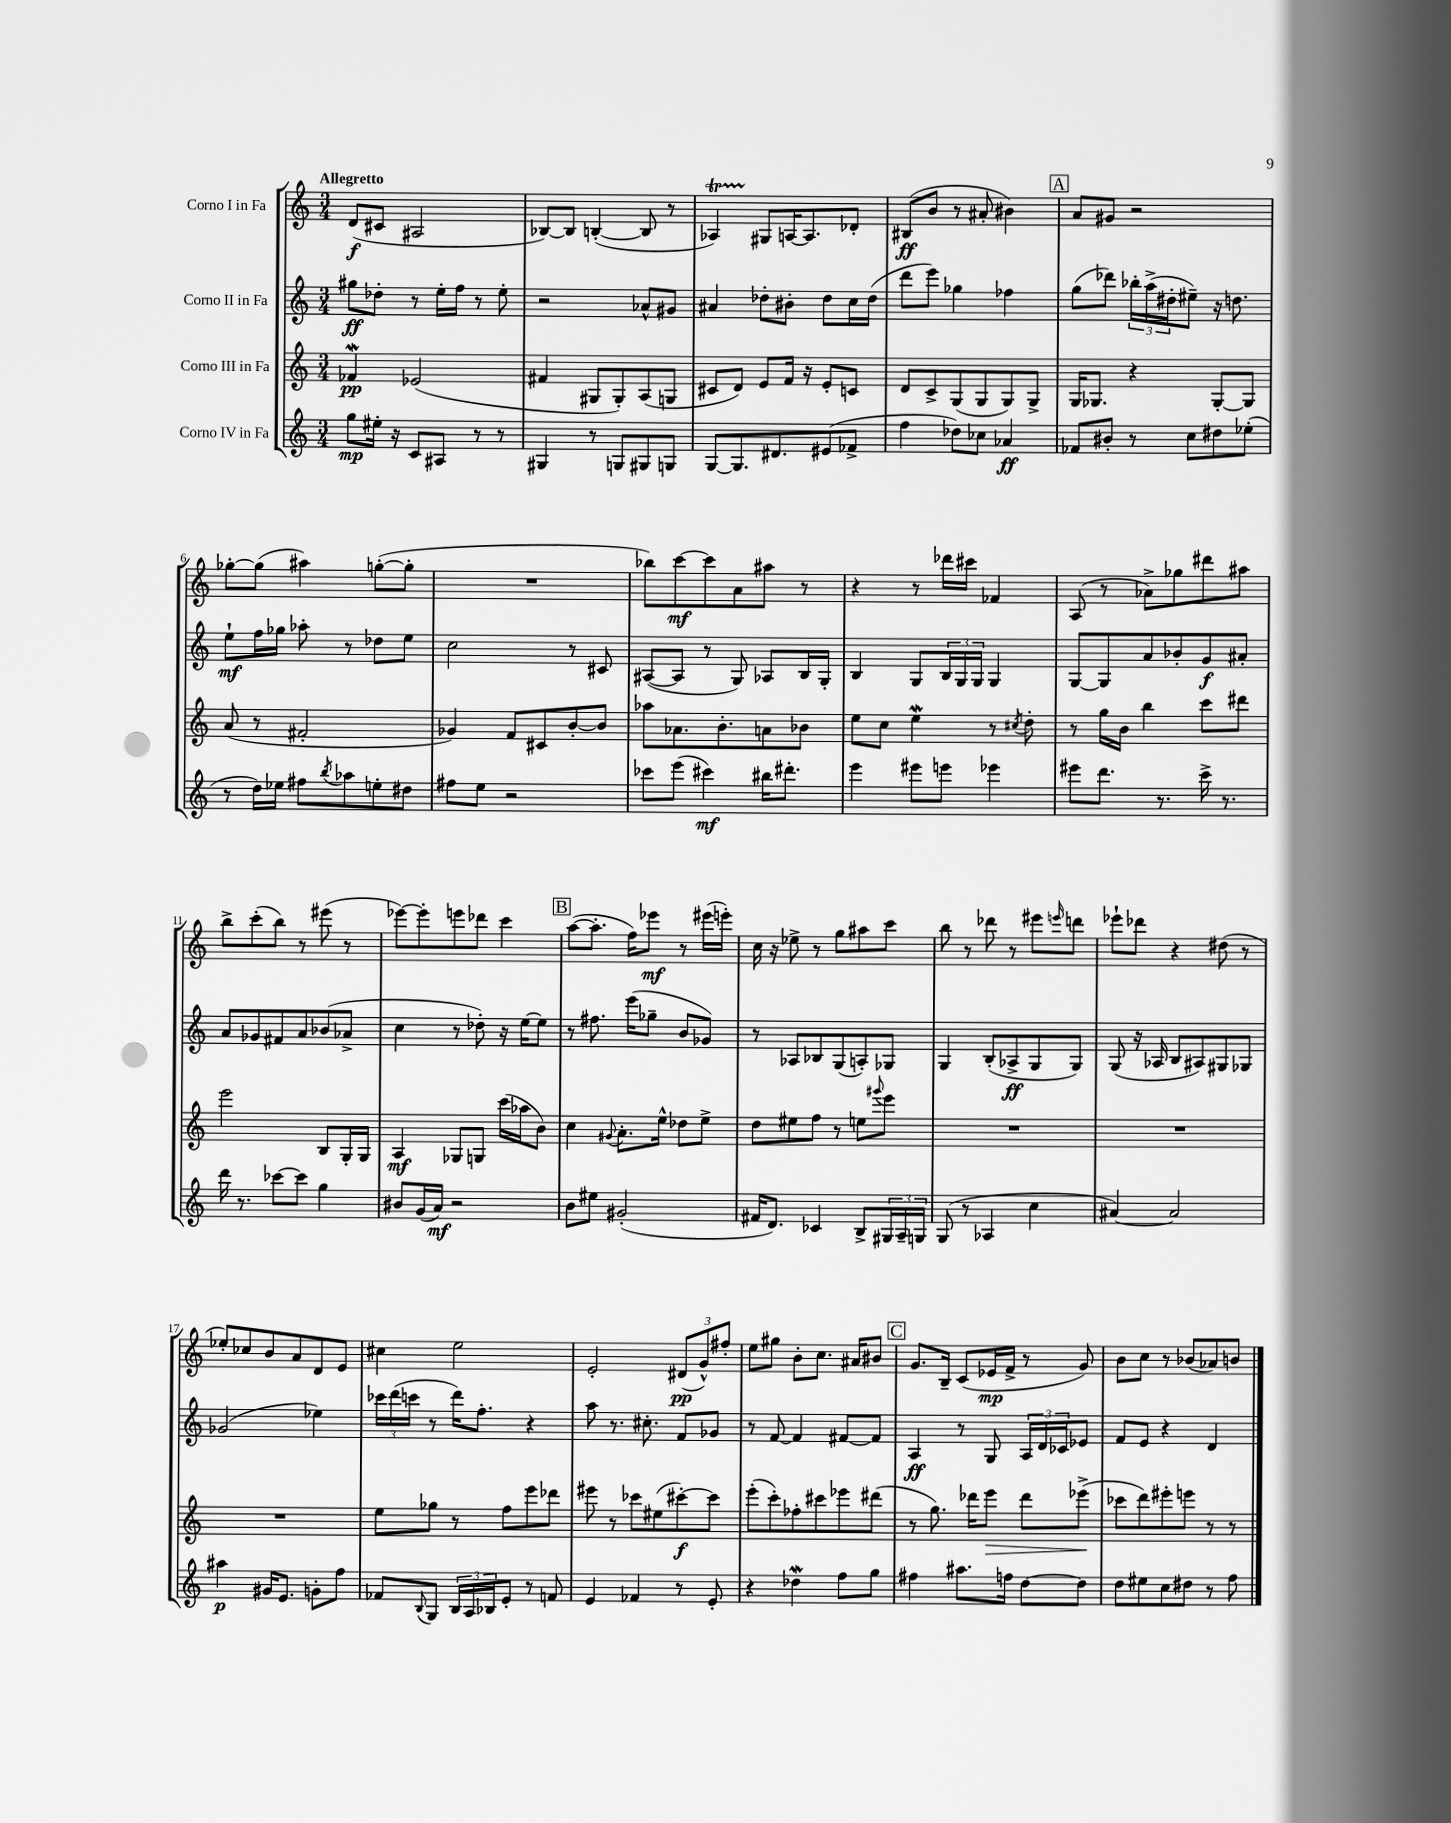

**kern	**kern	**kern	**kern
*staff4	*staff3	*staff2	*staff1
*clefG2	*clefG2	*clefG2	*clefG2
*k[]	*k[]	*k[]	*k[]
*M3/4	*M3/4	*M3/4	*M3/4
8gg\L	4f-/	8gg#\L	(8d/L
16ee#'\Jk	.	8dd-'\J	8c#/J
16r	.	.	.
8c/L	(2e-/	8r	2A#/
8A#/J	.	16ee'\LL	.
.	.	16ff\JJ	.
8r	.	8r	.
8r	.	8ee'\	.
=	=	=	=
4G#/	4f#/	2r	[8B-/L)
.	.	.	8B-/]J
8r	8G#/L	.	([4B'/
8G/L	8G#'/)	.	.
8G#/	(8A/	8a-^^/L	8B/]
8G/J	8G/J	8g#/J	8r
=	=	=	=
[8G/L	8c#/L	4a#/	4A-/)
8.G/]	8d/J)	.	.
.	8e/L	8dd-'\L	8G#/L
8.d#/	.	.	.
.	16f/Jk	8b#'\J	[16A/K
.	16r	.	8.A/]
(8e#/	8e'/L	8dd-\L	.
8f-^/J	8c/J	16cc\L	8d-'/J
.	.	(16dd-\JJ	.
=	=	=	=
4ff\	8d/L	8ddd\L	(8B#/L
.	8c^/	8eee\J)	8b/J
8dd-\L)	(8G/	4gg-\	8r
8cc-\J	8G/	.	8a#'/
4a-/	8G/)	4ff-\	4b#\)
.	8G^/J	.	.
=	=	=	=
8f-/L	16G/LK	(8gg\L	8a/L
.	8.G-/J	.	.
8b#'/J	.	8ddd-\J)	8g#/J
8r	4r	24bb-'\LL	2r
.	.	(24aa^\	.
.	.	24dd#'\J	.
8cc\L	.	8ee#~\J)	.
8dd#\	[8G-'/L	16r	.
.	.	8.dd\	.
(8ee-'\J	8G-/]J	.	.
=	=	=	=
8r	(8a/	8ee`\L	[8gg-'\L
16dd\LL)	8r	16ff\L	(8gg-\]J
16ee-\JJ	.	16gg-\JJ	.
8ff#\L	2f#'/	8aa-'\	4aa#\)
8qbb/	.	.	.
8aa-\	.	8r	.
8ee'\	.	8dd-\L	([8gg'\L
8dd#\J	.	8ee\J	8gg'\]J
=	=	=	=
8ff#\L	4g-/)	2cc\	2.r
8ee\J	.	.	.
2r	8f/L	.	.
.	8c#/	.	.
.	[8b'/	8r	.
.	8b/]J	8c#/	.
=	=	=	=
8ccc-\L	8aa-\L	([8A#/L	8bb-\L)
(8eee\J	8.a-\	8A#/]J	[8ccc\
4ccc#\)	.	8r	8ccc\]
.	8.b'\	.	.
.	.	8G/)	8a\
16bb#\LK	8a\	8A-/L	8aa#\J
8.ddd#'\J	.	.	.
.	8b-\J	16B/L	8r
.	.	16G'/JJ	.
=	=	=	=
4eee\	8ee\L	4B/	4r
.	8cc\J	.	.
8eee#\L	4ee\	8G/L	8r
8eee\J	.	24B/L	16ddd-\LL
.	.	24G/	.
.	.	.	16ccc#\JJ
.	.	24G/JJ	.
4eee-\	8r	4G/	4f-/
.	8qcc#/	.	.
.	8dd'\	.	.
=	=	=	=
8eee#\L	8r	[8G/L	(8A/
8.ddd\J	16gg\LL	8G/]	8r
.	16b\JJ	.	.
.	4bb\	8a/	8a-^\L)
8.r	.	.	.
.	.	8b-'/	8gg-\
16ccc^\	8ccc\L	8g/	8ddd#\
8.r	.	.	.
.	8ddd#\J	8a#'/J	8aa#\J
=	=	=	=
16ddd\	2eee\	8a/L	8bb^\L
8.r	.	.	.
.	.	8g-/	(8ccc'\
[8ccc-\L	.	8f#/	8bb\J)
8ccc-\]J	.	8a/	8r
4gg\	8B/L	(8b-/	(8eee#\
.	16G'/L	8a-^/J	8r
.	16G/JJ	.	.
=	=	=	=
8b#/L	4A/	4cc\	[8eee-\L)
(16g/L	.	.	8eee-'\]
16a/JJ)	.	.	.
2r	8G-/L	8r	8eee\
.	8G/J	8dd-'\)	8ddd-\J
.	(16ccc\LL	16r	4ccc\
.	16aa-\J	[16ee\LK	.
.	8b\J)	8ee\]J	.
=	=	=	=
8b\L	4cc\	8r	([8aa\L
8ee#\J	.	8.ff#\	8.aa'\]J
.	8qqg#/	.	.
(2g#'/	8.a'\L	.	.
.	.	(16eee\LK	16ff\LK)
.	.	8gg-~\J	8eee-\J
.	16ee^^\Jk	.	.
.	8dd-\L	8b/L	8r
.	8ee^\J	8g-/J)	(16eee#\LL
.	.	.	16eee'\JJ)
=	=	=	=
16f#/LK	8dd\L	8r	16cc\
8.d/J)	.	.	16r
.	8ee#\	8A-/L	8ee-^\
4c-/	8ff\J	8B-/	8r
.	8r	(8G/	8gg\L
8B^/L	8ee\L	8A'/)	8aa#\
.	8qqggg#/	.	.
24G#/L	8eee\J	8G-/J	8ccc\J
24A~/	.	.	.
24G/JJ	.	.	.
=	=	=	=
(8G/	2.r	4G/	8bb\
8r	.	.	8r
4A-/	.	(8B'/L	8ddd-\
.	.	8A-^/	8r
4cc\	.	8G/	8eee#\L
.	.	.	16qqeee/
.	.	8G/J)	8ddd\J
=	=	=	=
[4a#/)	2.r	(8G/	8eee-`\L
.	.	16r	8ddd-\J
.	.	16A-/	.
2a#/]	.	8B/L	4r
.	.	8A#/)	.
.	.	8G#/	(8dd#\
.	.	8G-/J	8r
=	=	=	=
4aa#\	2.r	(2g-/	8ee-'/L)
.	.	.	8cc-/
16g#/LK	.	.	8b/
8.e/J	.	.	.
.	.	.	8a/
8g'\L	.	4ee-\)	8d/
8ff\J	.	.	8e/J
=	=	=	=
8f-/L	8ee\L	24ccc-\LL	4cc#\
.	.	(24ddd\	.
.	.	24ccc\JJ	.
8qqB/	.	.	.
8G/J	8gg-\J	8r	.
24B/LL	8r	16ddd\LK)	2ee\
24A/	.	.	.
.	.	8.ff'\J	.
24B-/J	.	.	.
8e'/J	8ff\L	.	.
8r	8eee\	4r	.
8f/	8ddd-\J	.	.
=	=	=	=
4e/	8eee#\	8aa\	2e'/
.	8r	8.r	.
4f-/	8ccc-\L	.	.
.	.	8.cc#'\	.
.	(8ee#\	.	.
8r	[8ccc#'\)	8f/L	(12d#/L
.	.	.	12g^^/)
8e'/	8ccc#\]J	8g-/J	.
.	.	.	12ff#'/J
=	=	=	=
4r	(8eee'\L	8r	8ee\L
.	8ccc'\)	[8f/	8gg#\J
4dd-\	8ff-'\	4f/]	8b'\L
.	8ccc#\	.	8.cc\J
8ff\L	8eee-\	[8f#/L	.
.	.	.	16a#/LK
8gg\J	(8ddd#\J	8f#/]J	8b#/J
=	=	=	=
4ff#\	8r	4A/	8.g/L
.	8.gg\)	.	.
.	.	.	16B~/Jk
8.aa#\L	.	8r	(8c/L
.	16ddd-\LK	.	.
.	8eee\J	8G/	16e-/L
16ff\Jk	.	.	16f^/JJ
[8dd\L	8ddd-\L	24A/LL	8r
.	.	24d/	.
.	.	24c-/J	.
8dd\]J	(8eee-^\J	8e-/J	8g/)
=	=	=	=
8dd\L	8ccc-\L	8f/L	8b\L
8ee#\	8ddd\)	8e/J	8cc\J
8cc\	8eee#'\	4r	8r
8dd#\J	8eee\J	.	(8b-/L
8r	8r	4d/	8a-/)
8ff\	8r	.	8b/J
==	==	==	==
*-	*-	*-	*-
